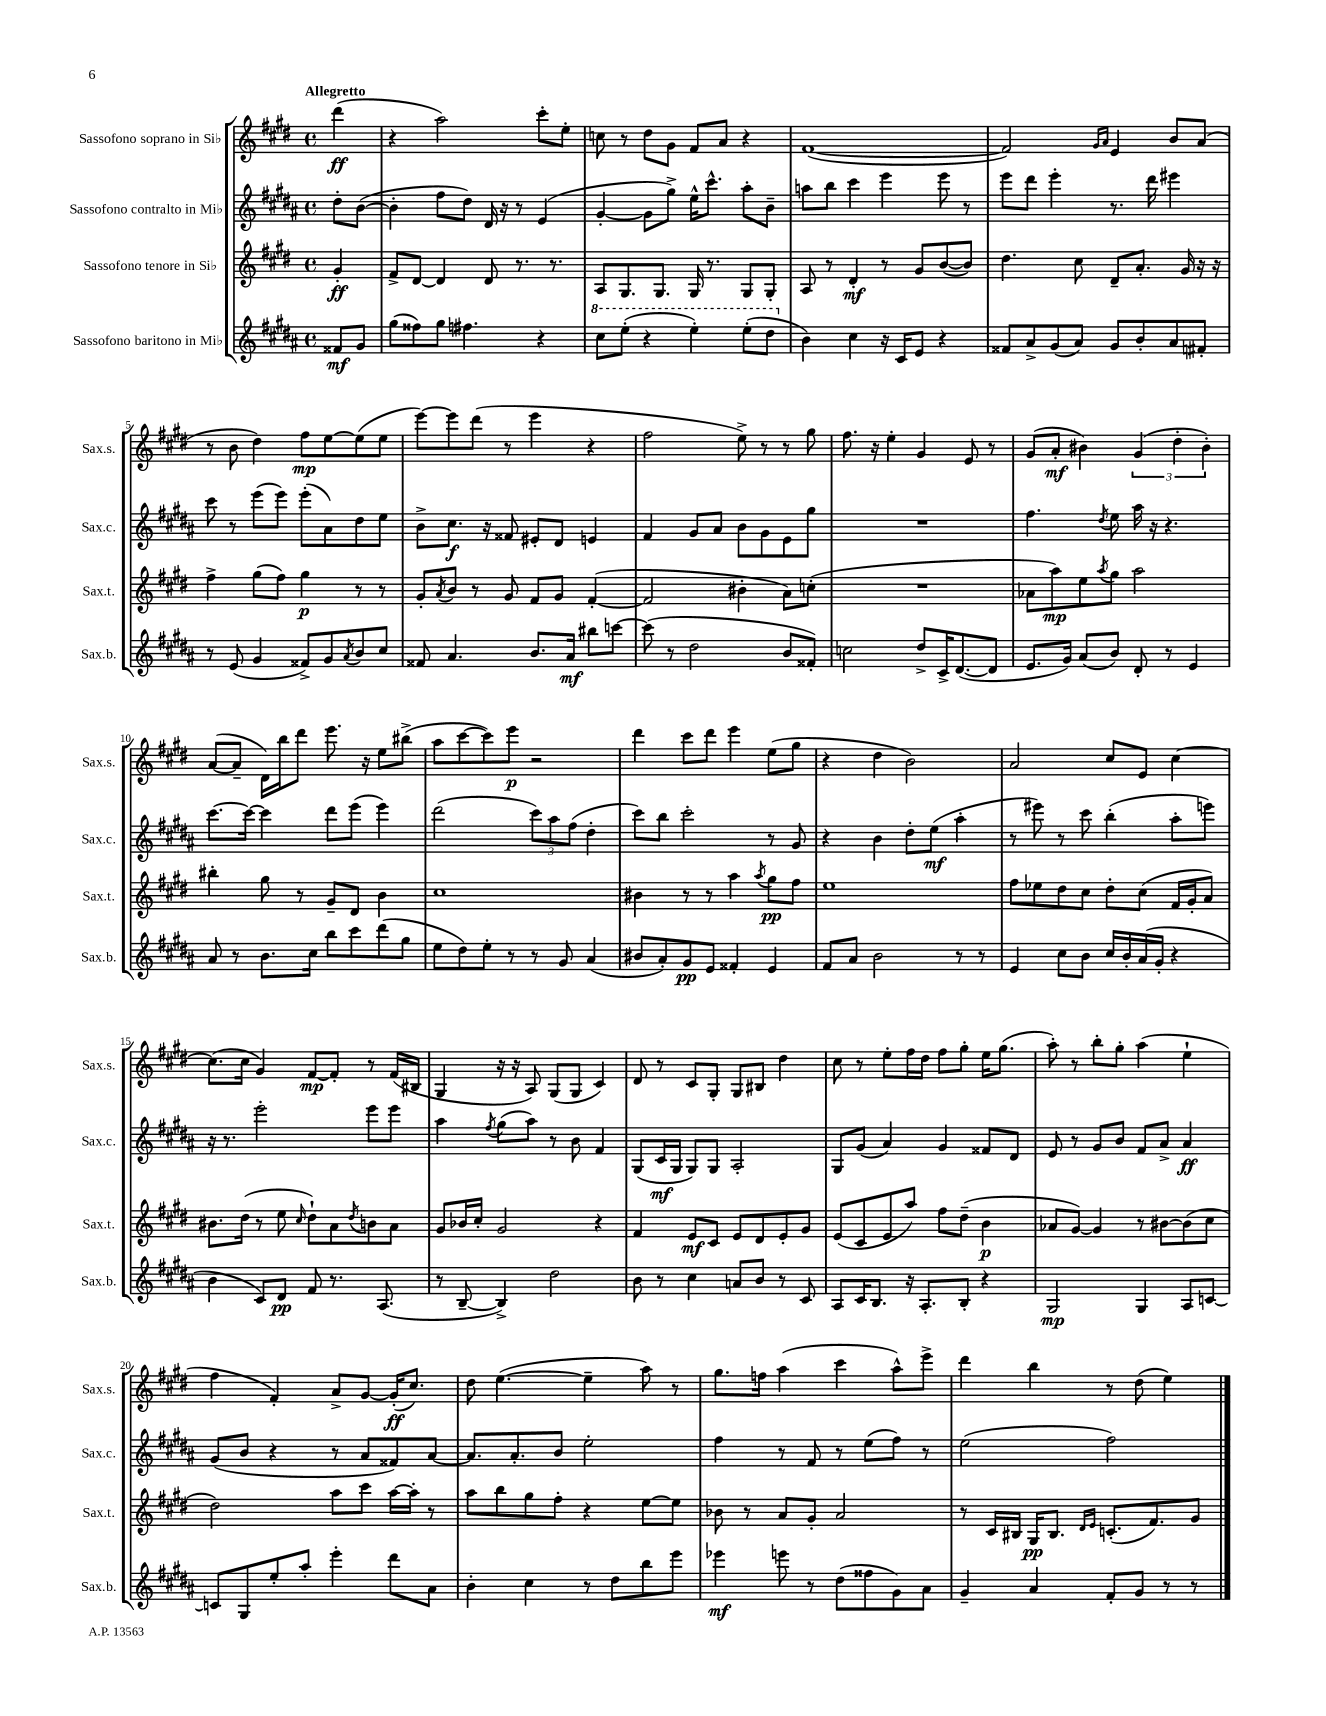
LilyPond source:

<<
\new StaffGroup <<
\new Staff = "s0" \with { instrumentName = "Sassofono soprano in Sib" shortInstrumentName = "Sax.s." } {
    \clef treble \key e \major \defaultTimeSignature \time 4/4 \partial 4 \tempo "Allegretto"
    dis'''4\ff( |
    r4 a''2) cis'''8-. e''8-. |
    c''8 r8 dis''8 gis'8 fis'8 a'8 r4 |
    fis'1~( |
    fis'2) \grace { gis'16 a'16 } e'4 b'8 a'8( |
    r8 b'8 dis''4) fis''8\mp e''8~ e''8( e''8 |
    e'''8~) e'''8 dis'''8( r8 e'''4 r4 |
    fis''2 e''8->) r8 r8 gis''8 |
    fis''8. r16 e''4-. gis'4 e'8 r8 |
    gis'8( a'8-.\mf bis'4) \tuplet 3/2 { gis'4( dis''4-. bis'4-.) } |
    a'8~( a'8-- dis'16) b''16 dis'''8 e'''8. r16 e''8 bis''8->( |
    a''8 cis'''8~ cis'''8) e'''8\p r2 |
    dis'''4 cis'''8 dis'''8 e'''4 e''8( gis''8 |
    r4 dis''4 b'2) |
    a'2 cis''8 e'8 cis''4~ |
    cis''8.( cis''16 gis'4) fis'8~\mp fis'8-. r8 fis'16( bis16 |
    gis4 r16 r16 a8) gis8( gis8 cis'4) |
    dis'8 r8 cis'8 gis8-. gis8 bis8 dis''4 |
    cis''8 r8 e''8-. fis''16 dis''16 fis''8 gis''8-. e''16 gis''8.( |
    a''8-.) r8 b''8-. gis''8-. a''4( e''4-! |
    fis''4 fis'4-.) a'8-> gis'8~ gis'16-.\ff( cis''8.) |
    dis''8 e''4.~( e''4-- a''8) r8 |
    gis''8. f''16 a''4( cis'''4 a''8-^) e'''8-> |
    dis'''4 b''4 r8 dis''8( e''4) \bar "|." |
}
\new Staff = "s1" \with { instrumentName = "Sassofono contralto in Mib" shortInstrumentName = "Sax.c." } {
    \clef treble \key b \major \defaultTimeSignature \time 4/4 \partial 4
    dis''8-. b'8~( |
    b'4-. fis''8 dis''8) dis'16 r16 r8 e'4( |
    gis'4~-. gis'8 gis''8->) e''16-^ cis'''8.-^ ais''8-. b'8-- |
    a''8 b''8 cis'''4 e'''4 e'''8 r8 |
    e'''8 dis'''8 e'''4-. r8. dis'''16 eis'''4 |
    cis'''8 r8 e'''8( e'''8) e'''8-.( ais'8) dis''8 e''8 |
    b'8-> cis''8.\f r16 fisis'8 eis'8-. dis'8 e'4 |
    fis'4 gis'8 ais'8 b'8 gis'8 e'8 gis''8 |
    R1 |
    fis''4. \acciaccatura { dis''8 } e''8 ais''16 r16 r4. |
    cis'''8.~ cis'''16~ cis'''4 dis'''8 e'''8( e'''4) |
    dis'''2( \tuplet 3/2 { cis'''8) ais''8 fis''8( } dis''4-. |
    cis'''8) b''8 cis'''2-. r8 gis'8 |
    r4 b'4 dis''8-. e''8\mf( ais''4-. |
    r8 eis'''8) r8 cis'''8 b''4-.( ais''8-. e'''8) |
    r16 r8. e'''2-. e'''8 e'''8 |
    ais''4 \acciaccatura { fis''8 } gis''8( ais''8) r8 b'8 fis'4 |
    gis8( cis'16\mf gis16 gis8) gis8 ais2-. |
    gis8 gis'8( ais'4) gis'4 fisis'8 dis'8 |
    e'8 r8 gis'8 b'8 fis'8 ais'8-> ais'4\ff |
    gis'8( b'8 r4 r8 ais'8 fisis'8) ais'8~ |
    ais'8. ais'8.-. b'8 e''2-. |
    fis''4 r8 fis'8 r8 e''8( fis''8) r8 |
    e''2( fis''2) \bar "|." |
}
\new Staff = "s2" \with { instrumentName = "Sassofono tenore in Sib" shortInstrumentName = "Sax.t." } {
    \clef treble \key e \major \defaultTimeSignature \time 4/4 \partial 4
    gis'4-.\ff |
    fis'8-> dis'8~ dis'4 dis'8 r8. r8. |
    a8 gis8. gis8. gis16 r8. gis8 gis8-. |
    a8 r8 dis'4-.\mf r8 gis'8 b'8~( b'8) |
    dis''4. cis''8 dis'8-- a'8.-. gis'16 r16 r16 |
    fis''4-> gis''8( fis''8) gis''4\p r8 r8 |
    gis'8-. \acciaccatura { a'8 } b'8 r8 gis'8 fis'8 gis'8 fis'4~-.( |
    fis'2 bis'4-. a'8) c''8-.( |
    R1 |
    aes'8 a''8\mp) e''8 \acciaccatura { a''8 } gis''8 a''2 |
    bis''4-. gis''8 r8 gis'8-- dis'8 b'4 |
    cis''1 |
    bis'4 r8 r8 a''4 \acciaccatura { a''8 } gis''8\pp fis''8 |
    e''1 |
    fis''8 ees''8 dis''8 cis''8 dis''8-. cis''8( fis'16 gis'16-. a'8) |
    bis'8. dis''16( r8 e''8 \grace { cis''16 } dis''8-!) a'8 \acciaccatura { dis''8 } b'8 a'8 |
    gis'8 bes'16 cis''16-. gis'2 r4 |
    fis'4 e'8\mf cis'8 e'8 dis'8 e'8-. gis'8 |
    e'8( cis'8 e'8 a''8) fis''8 dis''8--( b'4\p |
    aes'8 gis'8~) gis'4 r8 bis'8~ bis'8( cis''8 |
    dis''2) a''8 cis'''8 a''16~ a''16-. r8 |
    a''8 b''8 gis''8 fis''8-. r4 e''8~ e''8 |
    bes'8 r8 a'8 gis'8-. a'2 |
    r8 cis'16 bis16 gis16\pp bis8. \grace { dis'16 e'16 } c'8.-.( fis'8.) gis'8 \bar "|." |
}
\new Staff = "s3" \with { instrumentName = "Sassofono baritono in Mib" shortInstrumentName = "Sax.b." } {
    \clef treble \key b \major \defaultTimeSignature \time 4/4 \partial 4
    fisis'8\mf gis'8 |
    gis''8( fisis''8) gis''8 fis''4. r4 |
    \ottava #1 cis'''8 e'''8-.( r4 e'''4-.) e'''8-.( dis'''8 \ottava #0 |
    b'4) cis''4 r16 cis'16 e'8 r4 |
    fisis'8 ais'8-> gis'8( ais'8) gis'8 b'8-. ais'8 fis'8-. |
    r8 e'8( gis'4 fisis'8->) gis'8 \acciaccatura { ais'8 } b'8 cis''8 |
    fisis'8 ais'4. b'8. ais'16\mf bis''8 c'''8~ |
    c'''8( r8 dis''2 b'8 fisis'8-.) |
    c''2 dis''8-> cis'16-> dis'8.~( dis'8 |
    e'8. gis'16) ais'8( b'8) dis'8-. r8 e'4 |
    ais'8 r8 b'8. cis''16 b''8 cis'''8 dis'''8( gis''8 |
    e''8 dis''8) e''8-. r8 r8 gis'8 ais'4( |
    bis'8 ais'8-.) gis'8\pp e'8 fisis'4-. e'4 |
    fis'8 ais'8 b'2 r8 r8 |
    e'4 cis''8 b'8 cis''16 b'16-. ais'16( gis'16-. r4 |
    b'4 cis'8) dis'8\pp fis'8 r8. ais8.( |
    r8 b8~-- b4->) dis''2 |
    b'8 r8 cis''4 a'8 b'8 r8 cis'8 |
    ais8 cis'16 b8. r16 ais8.-. b8-. r4 |
    gis2\mp gis4 ais8 c'8~ |
    c'8 gis8 e''8-. ais''8-. e'''4-. dis'''8 ais'8 |
    b'4-. cis''4 r8 dis''8 b''8 e'''8 |
    ees'''4\mf e'''8 r8 dis''8( fisis''8 gis'8) ais'8 |
    gis'4-- ais'4 fis'8-. gis'8 r8 r8 \bar "|." |
}
>>
>>
